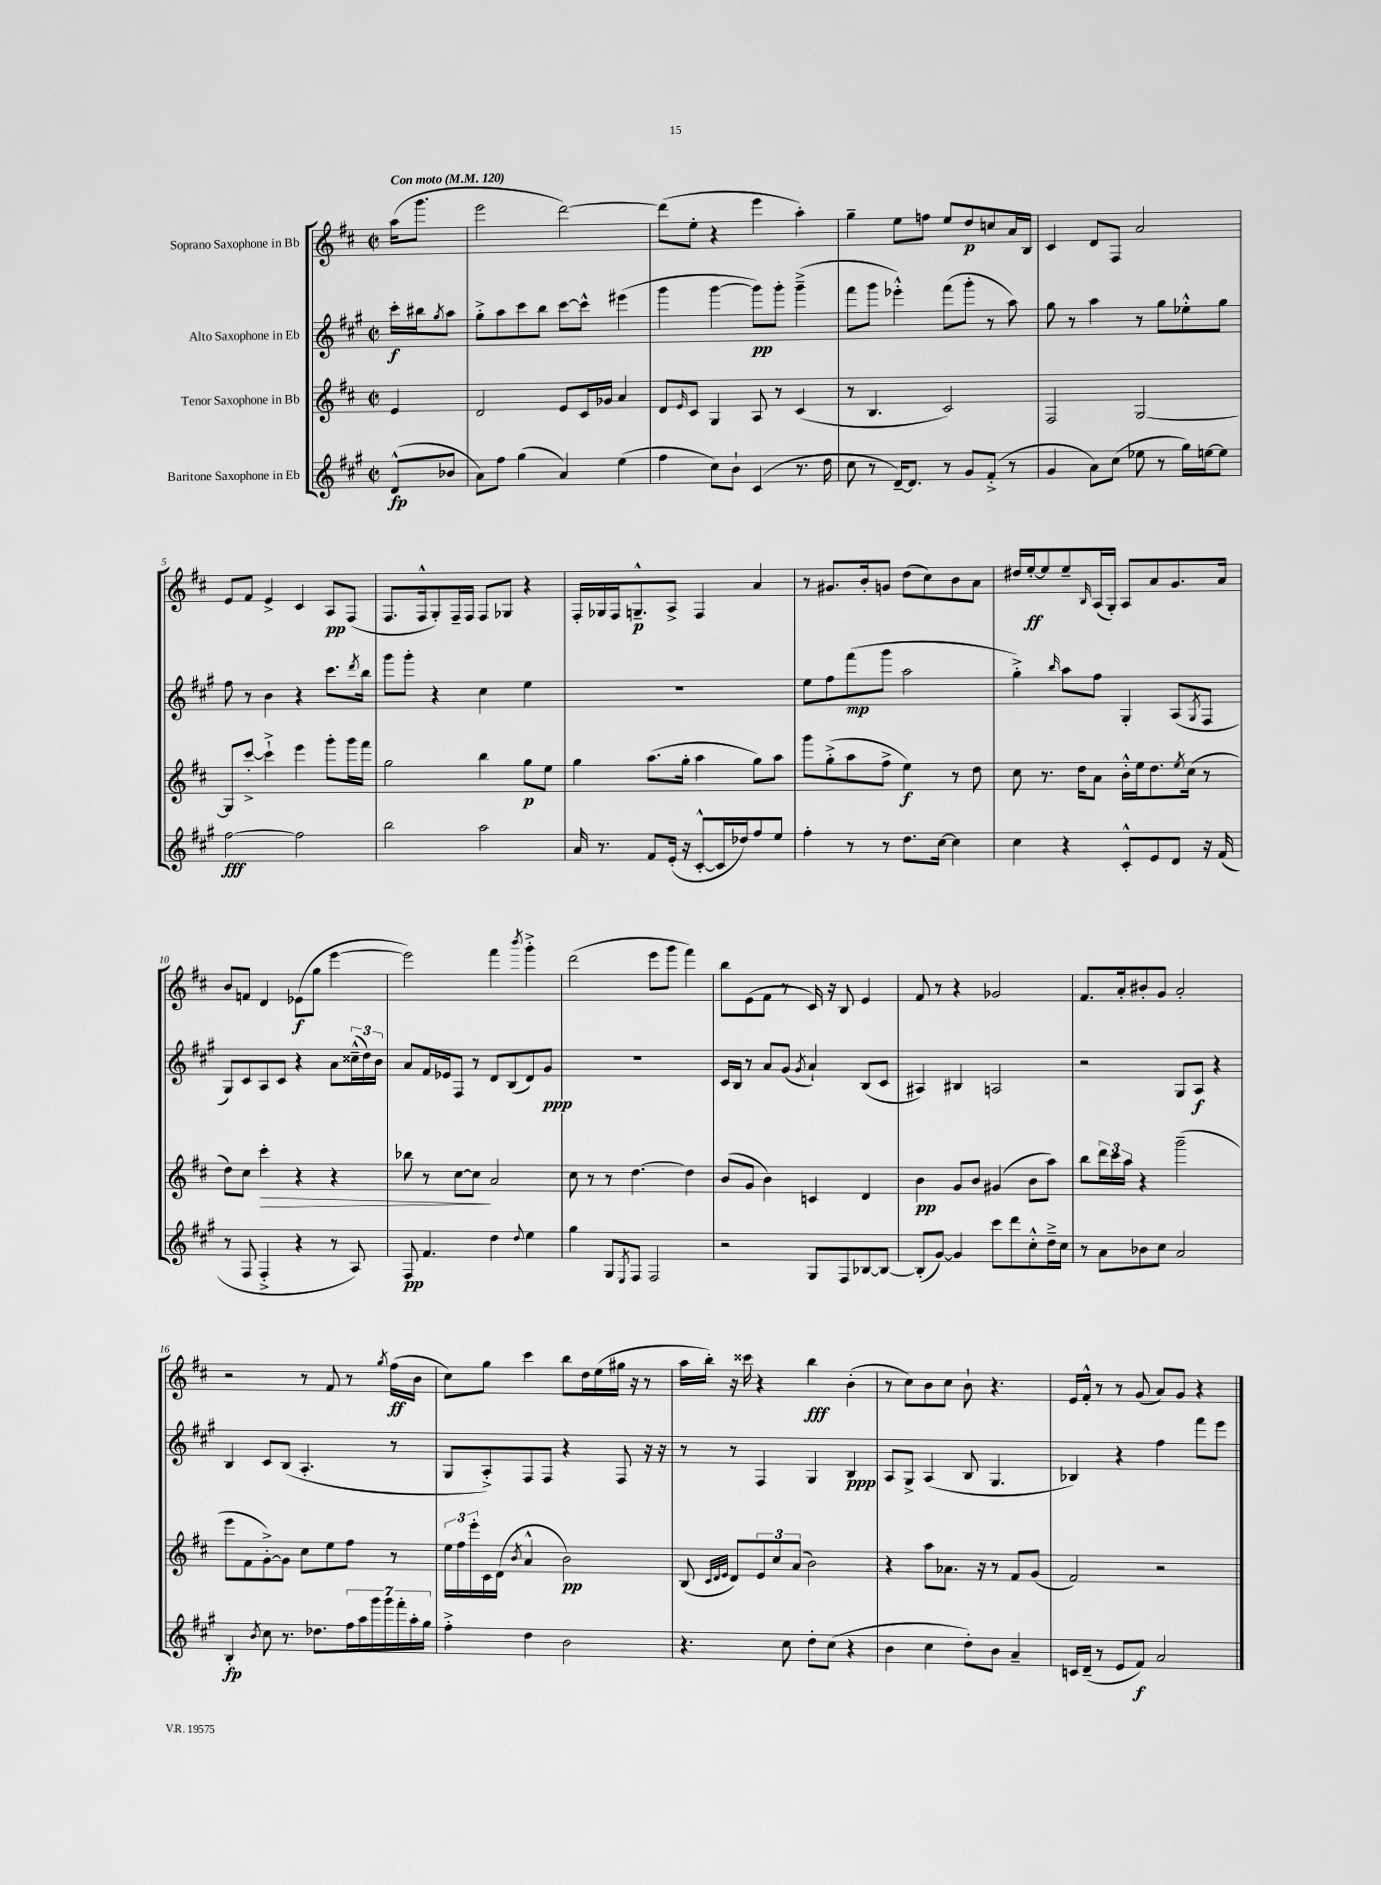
<<
\new StaffGroup <<
\new Staff = "s0" \with { instrumentName = "Soprano Saxophone in Bb" } {
    \clef treble \key d \major \defaultTimeSignature \time 2/2 \partial 4 \tempo "Con moto" 4 = 120
    a''16( g'''8. |
    e'''2 d'''2~) |
    d'''8( e''8-. r4 e'''4 a''4-.) |
    g''4-- e''8 f''8 e''8 d''8\p c''8 a'16 b16 |
    cis'4 d'8 fis8 a'2 |
    e'8 fis'8 e'4-> cis'4 a8\pp fis8( |
    fis8. fis16-^ g8-.) fis16-- fis16 fis8 ges8 r4 |
    fis16-. ges16 fis16 g8.---^\p a8-> fis4 a'4 |
    r8 gis'8. b'16-. g'8 d''8( cis''8) b'8 a'8 |
    dis''16 e''16~-.\ff e''8 e''8-- \grace { b16 } a16( g16-.) a8 a'8 g'8. a'16 |
    b'8 f'8 d'4 ees'8\f( g''8 e'''4~ |
    e'''2) fis'''4 \acciaccatura { b'''8 } g'''4-.-> |
    d'''2( e'''8 g'''8 fis'''4) |
    b''8 e'8( fis'8 r8 cis'16) r16 b8 e'4 |
    fis'8 r8 r4 ges'2 |
    fis'8. a'16-. bis'8-. g'8 a'2-. |
    r2 r8 fis'8 r8 \acciaccatura { g''8 } fis''16\ff( b'16 |
    cis''8) g''8 cis'''4 b''8 d''16 e''16( gis''16 r16 r8 |
    a''16 b''16-.) r16 cisis'''16 r4 b''4\fff b'4-.( |
    r8 cis''8) b'8 cis''8 b'8-! r4. |
    e'16 fis'16-.-^ r8 r8 g'8( a'8) g'8 r4 \bar "|." |
}
\new Staff = "s1" \with { instrumentName = "Alto Saxophone in Eb" } {
    \clef treble \key a \major \defaultTimeSignature \time 2/2 \partial 4
    cis'''16-.\f bis''16 \acciaccatura { gis''8 } a''8 |
    gis''8-.-> a''8 cis'''8 b''8 cis'''8~ cis'''8-^ eis'''4( |
    gis'''4 gis'''4~ gis'''8\pp) gis'''8-. gis'''4--->( |
    fis'''8 gis'''8 ees'''4-.-^) fis'''8( gis'''8-. r8 a''8) |
    gis''8 r8 a''4 r8 gis''8 ees''8-.-^ gis''8 |
    fis''8 r8 b'4 r4 cis'''8. \acciaccatura { d'''8 } b''16 |
    gis'''8 gis'''8-. r4 cis''4 e''4 |
    R1 |
    e''8 fis''8 fis'''8\mp( gis'''8 a''2 |
    gis''4-.->) \grace { b''16 } a''8 fis''8 gis4-. a8( \acciaccatura { gis8 } fis8 |
    gis8) cis'8 a8 cis'8 r4 a'8 \tuplet 3/2 { cisis''16---^( d''16) b'16 } |
    a'8 fis'16 ees'16 fis8 r8 d'8 b8( d'8) gis'8\ppp |
    R1 |
    cis'16 b16 r8 a'8 gis'8( \acciaccatura { gis'8 } a'4-!) b8( cis'8 |
    ais4) bis4 a2 |
    r2 gis8 a8\f r4 |
    b4 cis'8 b8( a4.-. r8 |
    gis8 a8-.->) fis8 fis8 r4 fis8 r16 r16 |
    r8 r8 fis4 gis4 b4\ppp |
    a8 gis8-> a4( b8 gis4. |
    bes4) r4 fis''4 fis'''8 e'''8 \bar "|." |
}
\new Staff = "s2" \with { instrumentName = "Tenor Saxophone in Bb" } {
    \clef treble \key d \major \defaultTimeSignature \time 2/2 \partial 4
    e'4 |
    d'2 e'8 cis'16 ges'16 a'4 |
    d'8 \grace { e'16 } cis'8 g4 a8 r8 cis'4( |
    r8 b4. cis'2) |
    fis2 g2~ |
    g8 cis'''8~-.-> cis'''4-!-> e'''4 g'''8-. g'''16 fis'''16 |
    g''2 b''4 g''8\p e''8 |
    g''4 a''8.( g''16-. a''4 g''8) a''8 |
    g'''8 g''8-.->( a''8 fis''8-> e''4\f) r8 d''8 |
    cis''8 r8. d''16 a'8 b'16-.-^ e''16 d''8. \acciaccatura { e''8 } cis''16( r8 |
    d''8) cis''8 cis'''4-.\> r4 r4 |
    bes''8 r8 cis''8~ cis''8\! a'2 |
    cis''8 r8 r8 d''4.~ d''4 |
    b'8( g'8 b'4) c'4 d'4 |
    b'4\pp g'8 b'8 gis'4( b'8 a''8) |
    b''8 \tuplet 3/2 { d'''16 cis'''16 a''16 } r4 g'''2--( |
    e'''8 fis'8 g'8~-.->) g'8 cis''8 e''8 fis''8 r8 |
    \tuplet 3/2 { e''16 fis''16 e'''16-. } cis'16 d'16( \acciaccatura { b'8 } a'4-^ b'2\pp) |
    b8( \grace { cis'32 d'32 e'32 } d'8) \tuplet 3/2 { e'8 cis''8 a'8( } b'2) |
    r4 a''8 aes'8. r16 r8 fis'8 g'8( |
    fis'2) r2 \bar "|." |
}
\new Staff = "s3" \with { instrumentName = "Baritone Saxophone in Eb" } {
    \clef treble \key a \major \defaultTimeSignature \time 2/2 \partial 4
    d'8-^\fp( bes'8 |
    a'8) fis''8 gis''4( a'4) e''4( |
    fis''4 cis''8) b'8-! cis'4( r8. d''16 |
    cis''8 r8 d'16~--) d'8. r8 gis'8 fis'8-.->( r8 |
    gis'4 a'8) cis''8( ees''8 r8 gis''16) e''16~ e''8 |
    fis''2~\fff fis''2 |
    b''2 a''2 |
    a'16 r8. fis'8 e'16-.( r16 cis'8~-.-^ cis'16 des''16) fis''8 e''8 |
    fis''4-. r8 r8 d''8. cis''16~ cis''4 |
    cis''4 r4 cis'8-.-^ e'8 d'8 r16 fis'16( |
    r8 fis8 fis4-.-> r4 r8 a8) |
    fis8\pp fis'4. d''4 \appoggiatura { d''8 } e''4 |
    gis''4 gis8 \acciaccatura { e8 } fis8 fis2 |
    r2 gis8 fis8 bes8~ bes8~ |
    bes8-.( gis'8~) gis'4 cis'''8 d'''8 cis''8-.-^ d''16---> cis''16 |
    r8 a'8 bes'8 cis''8 a'2 |
    b4-.\fp \acciaccatura { b'8 } cis''8 r8. des''8. \tuplet 7/4 { fis''16 a''16 gis'''16 gis'''16 fis'''16-. a''16-. gis''16 } |
    fis''4-.-> d''4 b'2 |
    r4. cis''8 d''8-. cis''8( r4 |
    b'4 cis''4 d''8-.) b'8 a'4-- |
    c'16 d'16--( r8 e'8 fis'8\f) a'2 \bar "|." |
}
>>
>>
